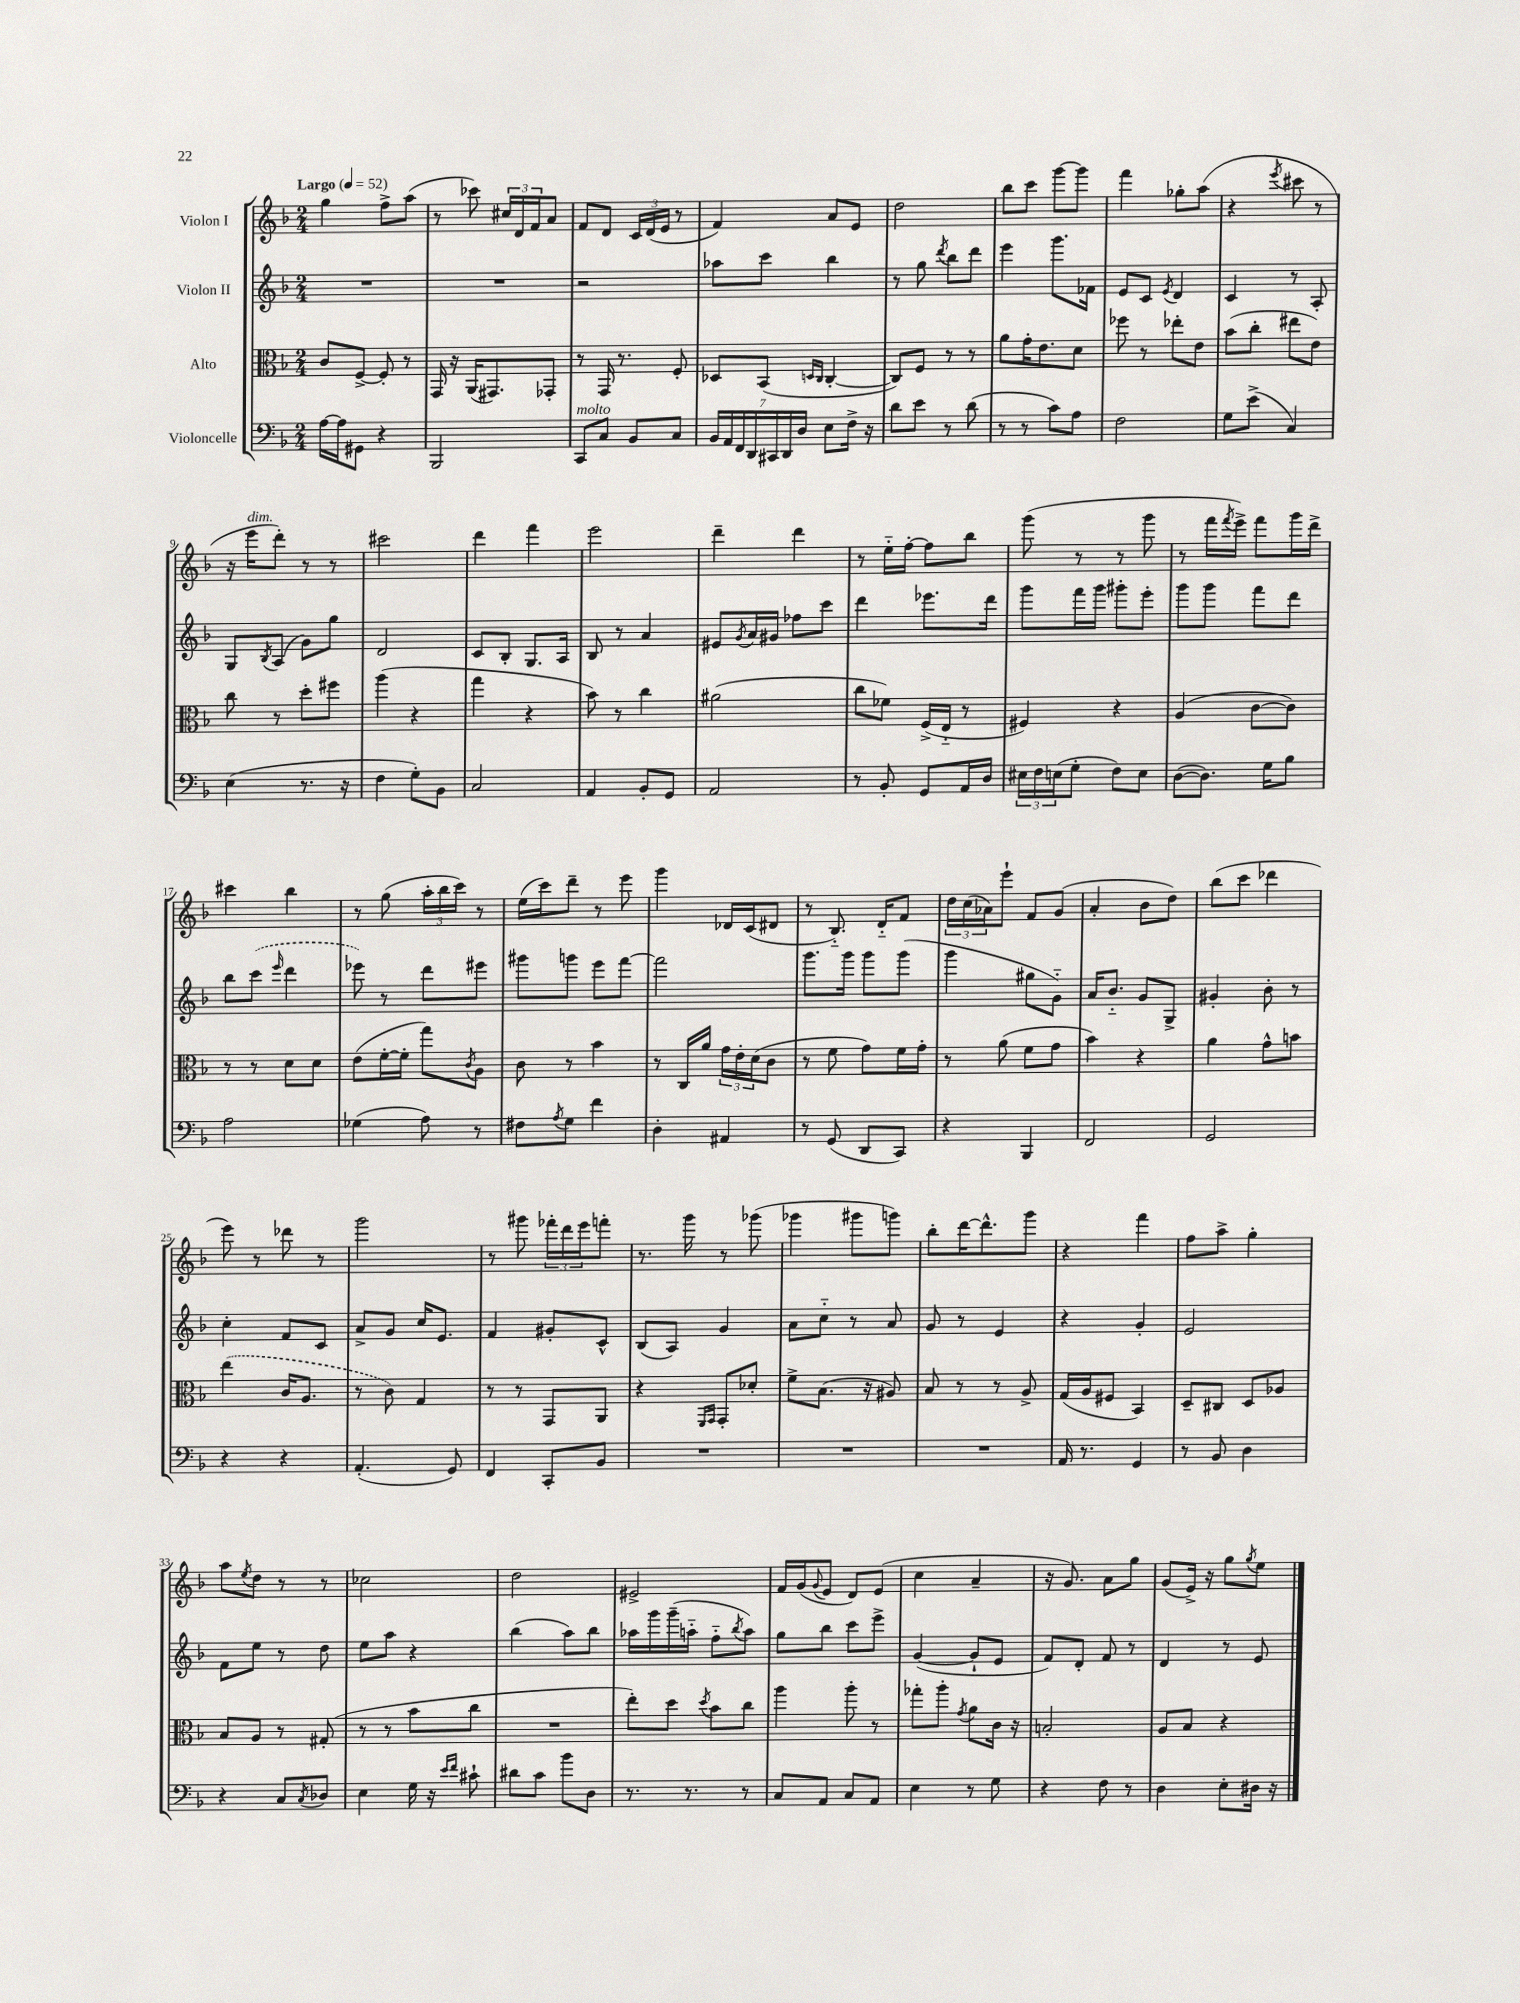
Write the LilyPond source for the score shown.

<<
\new StaffGroup <<
\new Staff = "s0" \with { instrumentName = "Violon I" } {
    \clef treble \key f \major \numericTimeSignature \time 2/4 \tempo "Largo" 4 = 52
    g''4 f''8-> a''8( |
    r8 ces'''8) \tuplet 3/2 { cis''16 d'16 f'16 } a'8 |
    f'8 d'8 \tuplet 3/2 { c'16 d'16( e'16 } r8 |
    f'4) a'8 e'8 |
    d''2 |
    bes''8 c'''8 g'''8~ g'''8 |
    f'''4 ges''8-. a''8( |
    r4 \acciaccatura { e'''8 } cis'''8 r8 |
    r16 e'''16^\markup { \italic "dim." } d'''8-.) r8 r8 |
    cis'''2 |
    d'''4 f'''4 |
    e'''2 |
    d'''4-- d'''4 |
    r8 e''16-_ f''16~-. f''8 bes''8 |
    g'''8( r8 r8 g'''8 |
    r8 f'''16 \acciaccatura { f'''8 } e'''16->) f'''8 g'''16 d'''16-> |
    cis'''4 bes''4 |
    r8 g''8( \tuplet 3/2 { a''16-. bes''16 c'''16) } r8 |
    e''16( c'''16) d'''8-- r8 e'''8 |
    g'''4 des'16 c'16( dis'8 |
    r8 bes8.-_) d'16-_ f'8 |
    \tuplet 3/2 { d''16 c''16( aes'16) } e'''8-! f'8 g'8( |
    a'4-. bes'8 d''8) |
    bes''8( c'''8 des'''4 |
    e'''8) r8 des'''8 r8 |
    g'''2 |
    r8 gis'''8 \tuplet 3/2 { fes'''16-. d'''16 e'''16 } f'''8-. |
    r8. g'''16 r8 ges'''8( |
    ges'''4 gis'''8 g'''8) |
    bes''8-. d'''16~ d'''8.-^ g'''8 |
    r4 f'''4 |
    f''8 a''8-> g''4-. |
    a''8 \acciaccatura { e''8 } d''8 r8 r8 |
    ces''2 |
    d''2 |
    eis'2-> |
    f'16 g'16( \appoggiatura { g'8 } e'8 d'8) e'8( |
    c''4 a'4-- |
    r16 g'8.) a'8 g''8 |
    g'8( e'16->) r16 g''8 \acciaccatura { g''8 } e''8 \bar "|." |
}
\new Staff = "s1" \with { instrumentName = "Violon II" } {
    \clef treble \key f \major \numericTimeSignature \time 2/4
    R2 |
    R2 |
    r2 |
    aes''8 c'''8 bes''4 |
    r8 g''8 \acciaccatura { d'''8 } bes''8 d'''8 |
    e'''4 g'''8. fes'16 |
    e'8 c'8 \acciaccatura { e'8 } d'4 |
    c'4 r8 a8-. |
    g8 \acciaccatura { bes8 } a8( g'8) g''8 |
    d'2 |
    c'8 bes8-. g8. a16 |
    bes8 r8 a'4 |
    eis'8 \acciaccatura { g'8 } a'16 gis'16 fes''8 c'''8 |
    d'''4 ees'''8. d'''16 |
    g'''8 f'''16 g'''16 gis'''8-. e'''8-. |
    g'''8 g'''8 f'''8 d'''8 |
    bes''8 \once \slurDashed c'''8( \grace { e'''16 } d'''4 |
    ees'''8) r8 d'''8 eis'''8 |
    gis'''8 g'''8 e'''8 f'''8~ |
    f'''2 |
    g'''8. g'''16 g'''8 g'''8( |
    g'''4 gis''8 g'8-_) |
    a'16 bes'8.-_ g'8 g8-> |
    gis'4-. bes'8-. r8 |
    c''4-. f'8 c'8 |
    a'8-> g'8 c''16 e'8. |
    f'4 gis'8-. c'8-^ |
    bes8( a8) g'4 |
    a'8 c''8-_ r8 a'8 |
    g'8 r8 e'4 |
    r4 g'4-. |
    e'2 |
    f'8 e''8 r8 d''8 |
    e''8 a''8 r4 |
    bes''4( a''8) bes''8 |
    aes''16 g'''16 g'''16--( a''16-_ f''8-_ \acciaccatura { bes''8 } a''8) |
    g''8 bes''8 c'''8 e'''8-> |
    g'4~( g'8-! e'8 |
    f'8) d'8-. f'8 r8 |
    d'4 r8 e'8 \bar "|." |
}
\new Staff = "s2" \with { instrumentName = "Alto" } {
    \clef alto \key f \major \numericTimeSignature \time 2/4
    c'8 f8~-> f8-. r8 |
    g,16 r16 a,16( gis,8.) ges,8-. |
    r8 g,16 r8. f8-. |
    des8 bes,8( \grace { d16 c16 } c4~-. |
    c8) f8 r8 r8 |
    a'8 g'16-. e'8. d'8 |
    fes''8 r8 ees''8-. e'8 |
    bes'8( c''8-. eis''8 e'8) |
    c''8 r8 d''8-. fis''8 |
    a''4( r4 |
    g''4 r4 |
    bes'8) r8 c''4 |
    ais'2( |
    c''8 fes'8) f16->( e16-_ r8 |
    fis4) r4 |
    a4( c'8~ c'8) |
    r8 r8 d'8 d'8 |
    e'8( f'16~-. f'16-. g''8) \acciaccatura { c'8 } a8 |
    c'8 r8 bes'4 |
    r8 c16 a'16 \tuplet 3/2 { g'16 e'16-. d'16( } c'8 |
    r8 f'8 g'8) f'16 g'16-. |
    r8 a'8( f'8 g'8 |
    bes'4) r4 |
    a'4 g'8-^ b'8 |
    \once \slurDashed e''4( c'16 a8. |
    r8 c'8) g4 |
    r8 r8 g,8 a,8 |
    r4 \grace { f,16 g,16 } g,8-. des'8-. |
    f'8-> bes8.( r16 ais8) |
    bes8 r8 r8 a8-> |
    g16( a16 fis8 bes,4) |
    d8-- cis8 d8 aes8 |
    bes8 a8 r8 gis8-.( |
    r8 r8 bes'8 c''8 |
    R2 |
    e''8-.) d''8 \acciaccatura { d''8 } bes'8 c''8 |
    a''4 a''8-. r8 |
    ges''8-. a''8-. \acciaccatura { g'8 } a'8 c'16 r16 |
    b2-. |
    a8 bes8 r4 \bar "|." |
}
\new Staff = "s3" \with { instrumentName = "Violoncelle" } {
    \clef bass \key f \major \numericTimeSignature \time 2/4
    a16~ a16 gis,8 r4 |
    bes,,2 |
    c,8^\markup { \italic "molto" } c8 bes,8 c8 |
    \tuplet 7/4 { bes,16 a,16 f,16 d,16 cis,16 d,16 d16 } e8 f16-> r16 |
    d'8 e'8 r8 d'8( |
    r8 r8 c'8) a8 |
    f2 |
    g8 e'8->( c4) |
    e4( r8. r16 |
    f4 g8-.) bes,8 |
    c2 |
    a,4 bes,8-. g,8 |
    a,2 |
    r8 bes,8-. g,8 a,16 d16 |
    \tuplet 3/2 { eis16 f16 e16( } g8-. f8) e8 |
    d8~( d8.) g16 bes8 |
    a2 |
    ges4( a8) r8 |
    fis8 \acciaccatura { a8 } g8 f'4 |
    d4-. ais,4 |
    r8 g,8( d,8 c,8) |
    r4 bes,,4 |
    f,2 |
    g,2 |
    r4 r4 |
    a,4.-.( g,8) |
    f,4 c,8-. bes,8 |
    R2 |
    R2 |
    R2 |
    a,16 r8. g,4 |
    r8 bes,8 d4 |
    r4 c8 \acciaccatura { c8 } des8 |
    e4 g16 r16 \grace { e'16 f'16 } cis'8-! |
    dis'8 c'8 bes'8 d8 |
    r8. r8. r8 |
    c8 a,8 c8 a,8 |
    e4 r8 g8 |
    r4 f8 r8 |
    d4 e8-. dis16 r16 \bar "|." |
}
>>
>>
